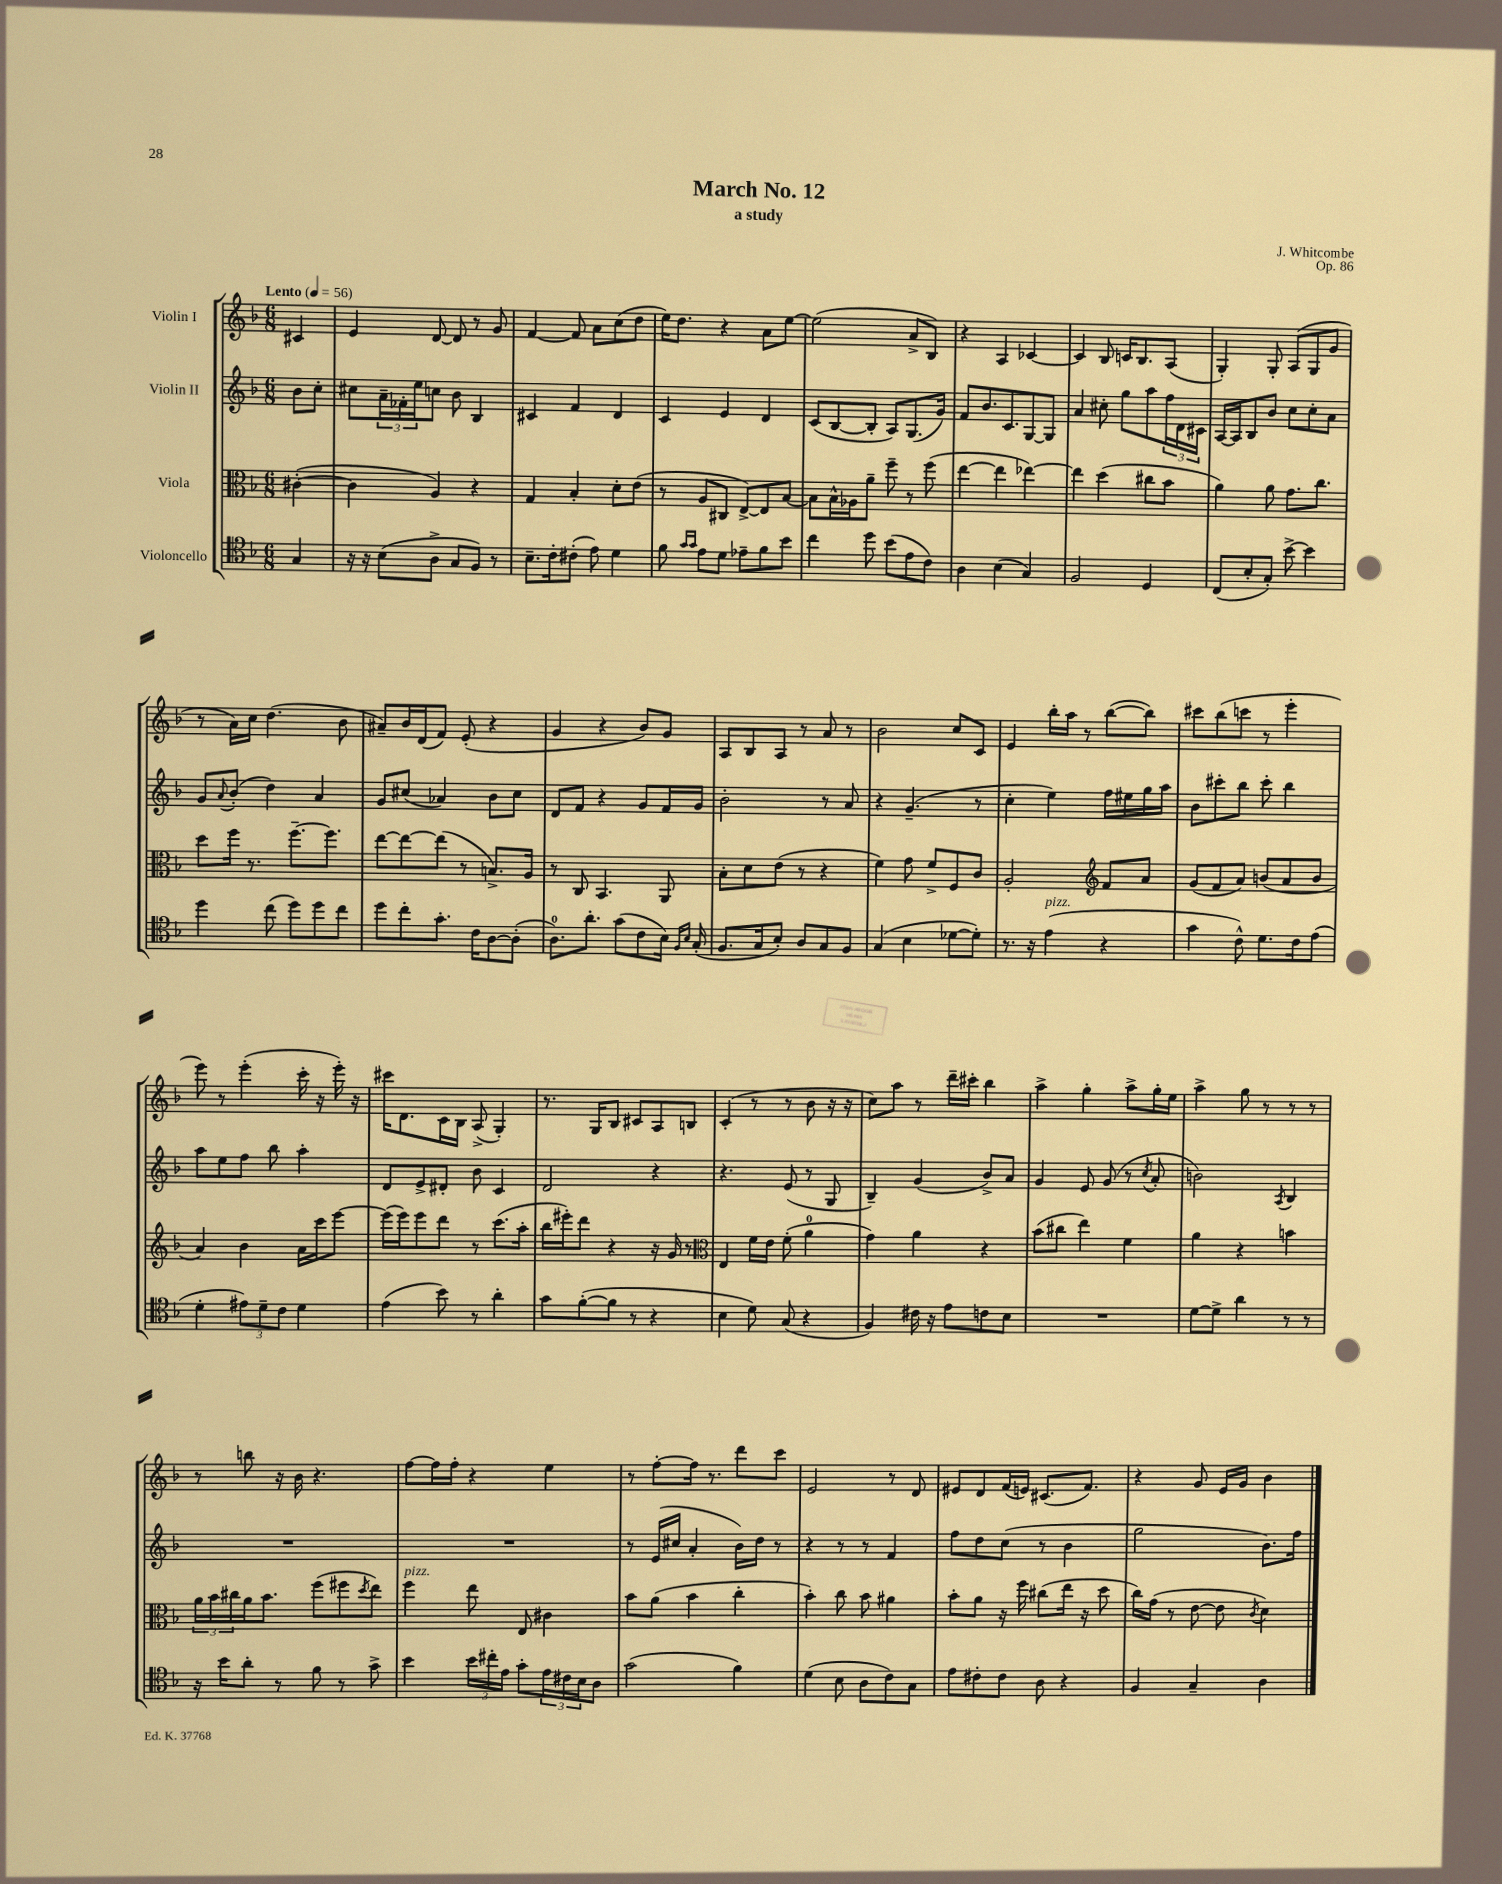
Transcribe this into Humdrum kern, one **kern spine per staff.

**kern	**kern	**kern	**kern
*staff4	*staff3	*staff2	*staff1
*clefC4	*clefC3	*clefG2	*clefG2
*k[b-]	*k[b-]	*k[b-]	*k[b-]
*M6/8	*M6/8	*M6/8	*M6/8
*MM56	*MM56	*MM56	*MM56
4G/	([4c#'\	8b-\L	4c#/
.	.	8cc'\J	.
=	=	=	=
16r	4c#\]	8cc#\L	4e/
16r	.	.	.
(8B-\L	.	24a~\L	.
.	.	24f-'\	.
.	.	24ee\J	.
8A^\J	4A/)	8cc\J	[8d/
8G/L	.	8b-\	8d/]
8F/J)	4r	4B-/	8r
8r	.	.	8g/
=	=	=	=
8.B-~\L	4G/	4c#/	[4f/
16c'\k	.	.	.
(8c#'\J	4B-'/	4f/	8f/]
8e\)	.	.	8a\L
4d\	8d'\L	4d/	(8cc\
.	(8e\J	.	8dd\J
=	=	=	=
8f\	8r	4c/	16ee\LK)
.	.	.	8.dd\J
16qqg/LL	.	.	.
16qqg/JJ	.	.	.
8e\L	8A/L	.	.
8d\J	8C#/J	4e/	4r
8e-~\L	[8E^/L)	.	.
8f\	8E/]	4d/	8a\L
8b-\J	[8B-/J	.	[8ee\J
=	=	=	=
4cc\	8B-\]L	(8c/L	(2ee\]
.	16B-^^\L	[8B-/	.
.	16A-\J	.	.
8dd\	8a~\J	8B-'/]J	.
(8b-\L	8ff~\	8A/L)	.
8e\	8r	(8.G/	8a^/L
8c\J)	(8ff\	.	8B-/J)
.	.	16g/Jk)	.
=	=	=	=
4A\	[4ee\	8f/L	4r
.	.	8.b-/	.
(4B-\	4ee\]	.	4A/
.	.	8.c/	.
4G/)	[4ee-\)	[8G/	[4c-/
.	.	8G/]J	.
=	=	=	=
2F/	4ee-\]	4a/	4c-/]
.	(4dd\	8cc#'\	8B-/
.	.	8gg\L	16c/LK
.	.	.	8.B-/
4D/	8cc#\L	8aa\	.
.	8b-\J	24ff\L	(8A/J
.	.	24d\	.
.	.	24c#\JJ	.
=	=	=	=
(8C/L	4a\)	[16A/LL	4G'/)
.	.	16A/]J	.
8B-'/	.	8B-/	.
8G'/J)	8a\	8b-/J	8G'/
[8b-^\	8.g\L	8cc\L	(8A/L
4b-\]	.	8cc'\	8G/
.	8.cc\J	.	.
.	.	8a\J	8g/J
=	=	=	=
4dd\	8dd\L	8g/L	8r
.	.	8qqa/	.
.	16ff\Jk	(8b-'/J	16a\LL)
.	8.r	.	16cc\JJ
(8cc\	.	4dd\)	(4.dd\
8dd\L)	[8.ff~\L	.	.
8dd\	.	4a/	.
.	8.ff\]J	.	.
8cc\J	.	.	8b-\
=	=	=	=
8dd\L	[8ee\L	8g/L	8a#~/L)
8cc'\	8ee\_	(8cc#/J	16b-/L
.	.	.	(16d/J
8.g'\J	(8ee\]J	4a-/)	8f/J)
.	8r	.	(8e'/
16c\LK	.	.	.
[8A\	8.B^/L)	8b-\L	4r
(8A'\]J	.	8cc#\J	.
.	16A/Jk	.	.
=	=	=	=
8.A\L)	8r	8d/L	4g/
.	8C/	8f/J	.
8.a'\J	.	.	.
.	4.BB-/	4r	4r
(8g\L	.	.	.
8c\	.	8g/L	8b-/L)
16B-\Jk)	8AA/	16f/L	8g/J
16qqF/LL	.	.	.
16qqB-/JJ	.	.	.
(16G'/	.	16g/JJ	.
=	=	=	=
8.F/L	8B-'\L	2b-'\	8A/L
.	8d\	.	8B-/
16G/k	.	.	.
8B-'/J)	(8e\J	.	8A/J
8A/L	8r	.	8r
8G/	4r	8r	8a/
8F/J	.	8a/	8r
=	=	=	=
(4G/	4f\)	4r	2b-\
4B-\	8g\	(4.g~/	.
.	8f^/L	.	.
[8d-\L	8F/	.	8cc/L
8d-'\]J)	8c/J	8r	8c/J
=	=	=	=
8.r	2A'/	4cc'\	4e/
16r	.	.	.
(4e\	.	4ee\)	16bb-'\LL
.	.	.	16aa\JJ
.	.	.	8r
*	*clefG2	*	*
4r	8f/L	16ff\LL	([8bb-\L
.	.	16ee#\	.
.	8a/J	16gg\	8bb-\]J)
.	.	16aa\JJ	.
=	=	=	=
4g\	(8g/L	8b-\L	8ccc#\L
.	8f/	8ccc#'\	(8bb-\
8c^^\)	8a/J)	8bb-\J	8ccc\J
8.d\L	(8b/L	8ccc#'\	8r
.	8a/	4bb-\	4eee'\
16c\k	.	.	.
(8e\J	8b/J	.	.
=	=	=	=
4d'\	4a/)	8aa\L	8eee\)
.	.	8ee\	8r
12e#\L)	4b-\	8ff\J	(4eee'\
12d~\	.	.	.
.	.	8bb-\	.
12c\J	.	.	.
4d\	16a\LL	4aa'\	16ccc'\
.	16ccc\J	.	16r
.	[8eee\J	.	16eee'\)
.	.	.	16r
=	=	=	=
(4e\	(16eee\]LL	8d/L	16ccc#\LK
.	16eee\J)	.	8.d\
.	8eee\	8e^/	.
8b-\)	8ddd\J	8d#'/J	16c\L
.	.	.	16B-\JJ
8r	8r	8b-\	(8A^/
4a'\	(8.ccc\L	4c/	4G'/)
.	16aa'\Jk	.	.
=	=	=	=
8g\L	16bb-\LL	2d/	8.r
.	16eee#'\J)	.	.
([8f'\	8ddd\J	.	.
.	.	.	16G/LK
8f\]J	4r	.	8B-/J
8r	.	.	8c#/L
4r	16r	4r	8A/
.	16g/	.	.
.	8r	.	8B/J
=	=	=	=
*	*clefC3	*	*
4B-\	4E/	4.r	(4c'/
8d\)	16f\LL	.	8r
.	16e\JJ	.	.
(8G/	(8f'\	(8e/	8r
4r	4a\	8r	8b-\
.	.	8G/	16r
.	.	.	16r
=	=	=	=
4F/)	4g\)	4B-~/)	8cc\L)
.	.	.	8aa\J
16c#\	4a\	(4g/	8r
16r	.	.	.
8e\L	.	.	16ddd~\LL
.	.	.	16ccc#'\JJ
8c\	4r	8b-^/L)	4bb-\
8B-\J	.	8a/J	.
=	=	=	=
2.r	(8b-\L	4g/	4aa^\
.	8cc#\J	.	.
.	4ee\)	8e/	4gg'\
.	.	(8g/	.
.	4f\	8r	8aa^\L
.	.	8qcc/	.
.	.	8a'/	16gg'\L
.	.	.	16ee\JJ
=	=	=	=
[8d\L	4a\	2b\)	4aa^\
8d^\]J	.	.	.
4a\	4r	.	8gg\
.	.	.	8r
.	.	8qA/	.
8r	4b\	4B-/	8r
8r	.	.	8r
=	=	=	=
16r	24a\LL	2.r	8r
.	24b-\	.	.
16b-\LK	.	.	.
.	24cc#\	.	.
8a'\J	16a\J	.	8bb\
.	8.b-\J	.	.
8r	.	.	16r
.	.	.	16b-\
8f\	(8ff\L	.	4.r
8r	8ff#\	.	.
.	8qdd/	.	.
8g^\	8ee\J)	.	.
=	=	=	=
4b-\	4ff\	2.r	[8ff\L
.	.	.	16ff\]L
.	.	.	16ff'\JJ
24b-\LL	8ee\	.	4r
24cc#'\	.	.	.
24e\JJ	.	.	.
8g'\L	8E/	.	.
24e\L	4c#\	.	4ee\
24c#\	.	.	.
24B-\J	.	.	.
8A\J	.	.	.
=	=	=	=
(2g\	8b-\L	8r	8r
.	(8a\J	(16e/LL	[8ff'\L
.	.	16cc#/JJ	.
.	4b-\	4a'/	16ff\]Jk
.	.	.	8.r
4f\)	4cc'\	16b-\LL)	8ddd\L
.	.	16dd\JJ	.
.	.	8r	8ccc\J
=	=	=	=
(4d\	4b-'\)	4r	2e/
8B-\	8cc\	8r	.
8A\L	8b-\	8r	.
8c\)	4a#\	4f/	8r
8G\J	.	.	8d/
=	=	=	=
8e\L	8b-'\L	8ff\L	8e#/L
8c#'\	8a\J	8dd\	8d/
8c#\J	16r	(8cc\J	(16f/L
.	16ff\	.	16e/JJ)
8A\	(8cc#\L	8r	(8.c#/L
4r	16ee\Jk	4b-\	.
.	16r	.	8.f/J)
.	8dd\	.	.
=	=	=	=
4F/	16cc\LL)	2gg\	4r
.	(16g\JJ	.	.
.	8r	.	.
4G~/	[8e\	.	8g/
.	8e\]	.	16e/LL
.	.	.	16g/JJ
.	8qc/	.	.
4A\	4d\)	8.b-\L)	4b-\
.	.	16ff\Jk	.
==	==	==	==
*-	*-	*-	*-
